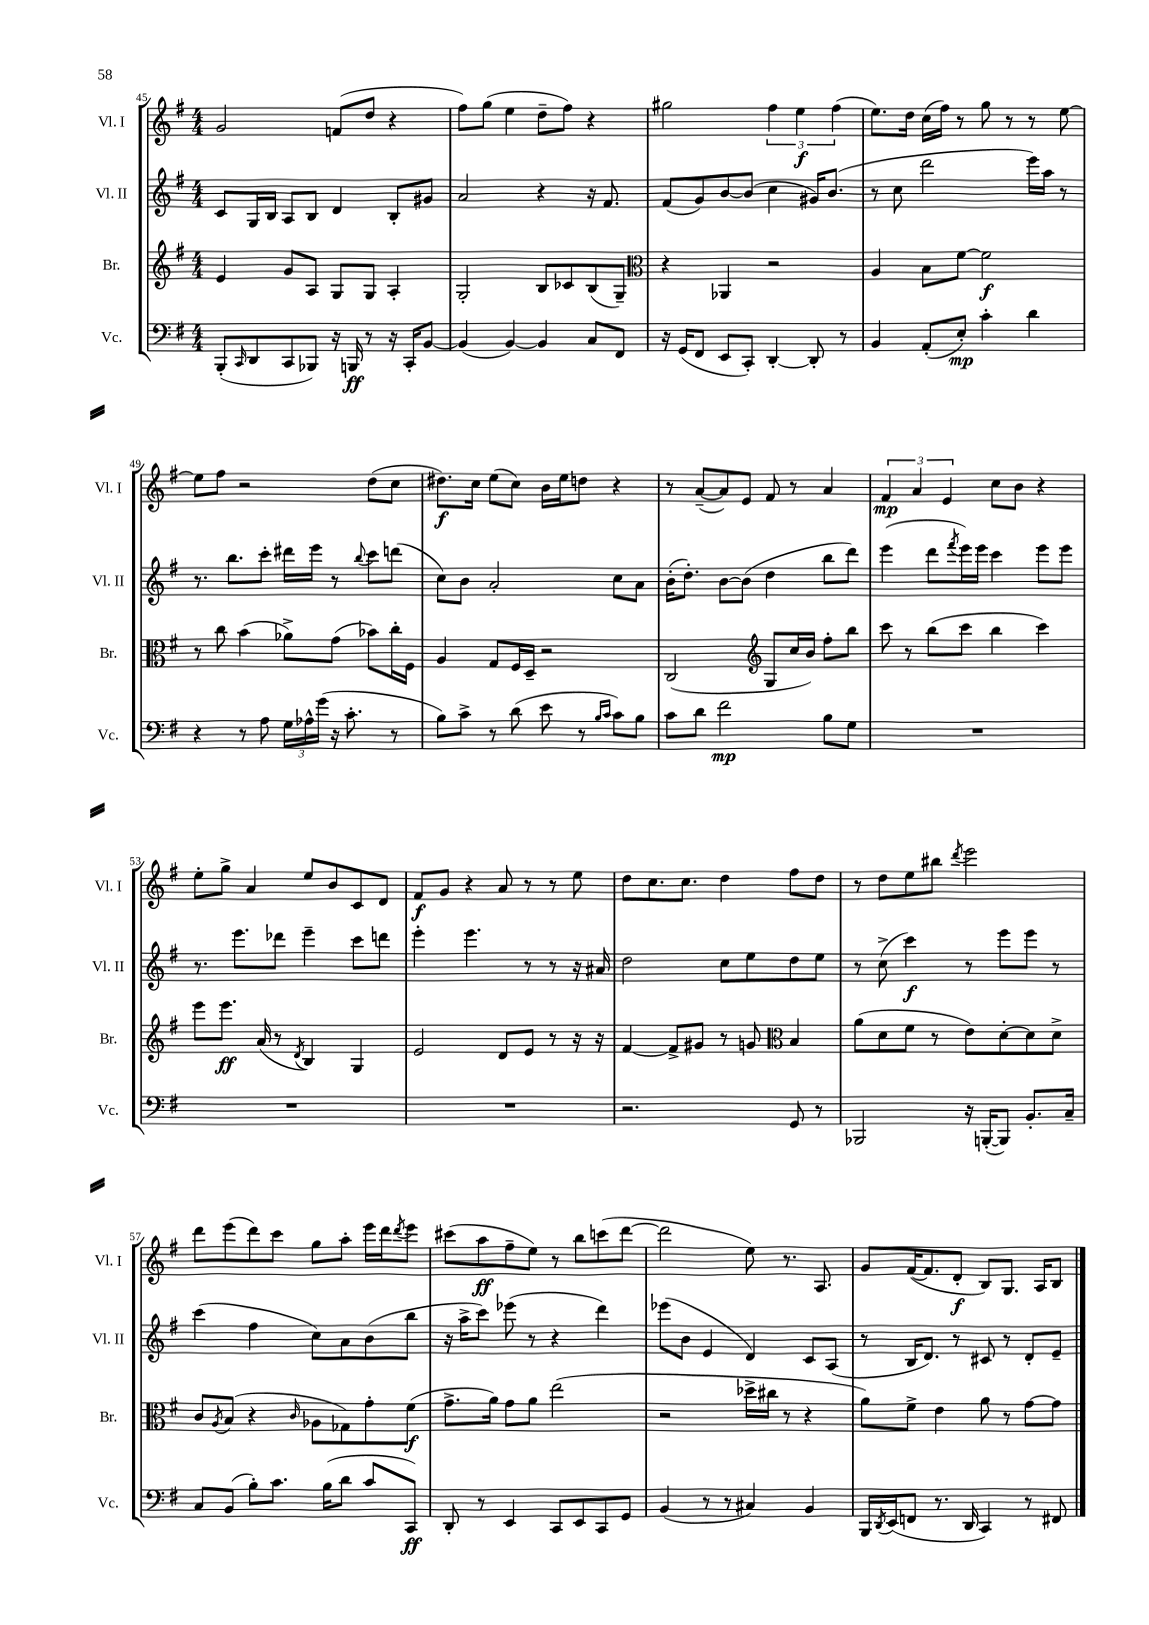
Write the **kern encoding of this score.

**kern	**kern	**kern	**kern
*staff4	*staff3	*staff2	*staff1
*clefF4	*clefG2	*clefG2	*clefG2
*k[f#]	*k[f#]	*k[f#]	*k[f#]
*M4/4	*M4/4	*M4/4	*M4/4
(8BBB'/L	4e/	8c/L	2g/
16qqCC/	.	.	.
8DD/	.	16G/L	.
.	.	16B/JJ	.
8CC/	8g/L	8A/L	.
8BBB-/J)	8A/J	8B/J	.
16r	8G/L	4d/	(8f/L
16BBB/	.	.	.
8r	8G/J	.	8dd/J
16r	4A'/	8B'/L	4r
16CC'/LK	.	.	.
[8BB/J	.	8g#/J	.
=	=	=	=
(4BB/]	2G'/	2a/	8ff#\L)
.	.	.	(8gg\J
[4BB/)	.	.	4ee\
4BB/]	8B/L	4r	8dd~\L
.	8c-/	.	8ff#\J)
8C/L	(8B/	16r	4r
.	.	8.f#/	.
8FF#/J	8G~/J)	.	.
=	=	=	=
*	*clefC3	*	*
16r	4r	(8f#/L	2gg#\
(16GG/LK	.	.	.
8FF#/J	.	8g/)	.
8EE/L	4AA-/	[8b/	.
8CC'/J)	.	(8b/]J	.
[4DD'/	2r	4cc\	6ff#\
.	.	.	6ee\
8DD'/]	.	16g#/LK)	.
.	.	(8.b/J	.
.	.	.	(6ff#\
8r	.	.	.
=	=	=	=
4BB/	4A/	8r	8.ee\L)
.	.	8cc\	.
.	.	.	16dd\Jk
(8AA'/L	8B\L	2ddd\	(16cc\LL
.	.	.	16ff#\JJ)
8E'/J)	[8f#\J	.	8r
4c'\	2f#\]	.	8gg\
.	.	.	8r
4d\	.	16eee\LL)	8r
.	.	16aa\JJ	.
.	.	8r	[8ee\
=	=	=	=
4r	8r	8.r	8ee\]L
.	8cc\	.	8ff#\J
.	.	8.bb\L	.
8r	(4b\	.	2r
8A\	.	8ccc'\J	.
24G\LL	8a-^\L)	16ddd#\LL	.
24A-^^\	.	.	.
.	.	16eee\JJ	.
(24g\JJ	.	.	.
16r	(8g\J	8r	.
8.c'\	.	.	.
.	.	8qqbb/	.
.	8b-\L)	8ccc\L	(8dd\L
8r	16cc'\L	(8ddd\J	8cc\J
.	16F#\JJ	.	.
=	=	=	=
8B\L)	4A/	8cc\L)	8.dd#\L)
8c^\J	.	8b\J	.
.	.	.	16cc\Jk
8r	8G/L	2a'/	(8ee\L
(8d\	16F#/L	.	8cc\J)
.	16D~/JJ	.	.
8e\	2r	.	16b\LL
.	.	.	16ee\J
8r	.	.	8dd\J
16qqB/LL	.	.	.
16qqc/JJ	.	.	.
8c\L)	.	8cc\L	4r
8B\J	.	8a\J	.
=	=	=	=
8c\L	(2C/	(16b'\LK	8r
.	.	8.dd'\J)	.
8d\J	.	.	([8a~/L
2f#\	.	[8b\L	8a/])
.	.	(8b\]J	8e/J
*	*clefG2	*	*
.	8G/L	4dd\	8f#/
.	16cc/L	.	8r
.	16b/JJ)	.	.
8B\L	8ff#'\L	8bb\L	4a/
8G\J	8bb\J	8ddd\J)	.
=	=	=	=
1r	8ccc\	(4eee\	6f#/
.	8r	.	.
.	.	.	6a/
.	(8bb\L	8ddd\L	.
.	.	.	6e/
.	.	8qfff#/	.
.	8ccc\J	16eee\L)	.
.	.	16eee\JJ	.
.	4bb\	4ccc\	8cc\L
.	.	.	8b\J
.	4ccc\)	8eee\L	4r
.	.	8eee\J	.
=	=	=	=
1r	8eee\L	8.r	8ee'\L
.	8.eee\J	.	8gg^\J
.	.	8.eee\L	.
.	.	.	4a/
.	(16a/	.	.
.	8r	8ddd-\J	.
.	8qd/	.	.
.	4B/)	4eee~\	8ee/L
.	.	.	8b/
.	4G/	8ccc\L	8c/
.	.	8ddd\J	8d/J
=	=	=	=
1r	2e/	4eee'\	8f#/L
.	.	.	8g/J
.	.	4.eee\	4r
.	8d/L	.	8a/
.	8e/J	8r	8r
.	8r	8r	8r
.	16r	16r	8ee\
.	16r	16a#/	.
=	=	=	=
2.r	[4f#/	2dd\	8dd\L
.	.	.	8.cc\
.	8f#^/]L	.	.
.	.	.	8.cc\J
.	8g#/J	.	.
.	8r	8cc\L	4dd\
.	8g/	8ee\	.
*	*clefC3	*	*
8GG/	4B/	8dd\	8ff#\L
8r	.	8ee\J	8dd\J
=	=	=	=
2BBB-/	(8a\L	8r	8r
.	8d\	(8cc^\	8dd\L
.	8f#\J	4ccc\)	8ee\
.	8r	.	8bb#\J
.	.	.	8qddd/
16r	8e\L)	8r	2eee\
([16BBB'/LK	.	.	.
8BBB/]J)	[8d'\	8eee\L	.
8.BB'/L	8d\]	8eee\J	.
.	8d^\J	8r	.
16C~/Jk	.	.	.
=	=	=	=
8C/L	8c/L	(4ccc\	8ddd\L
.	8qA/	.	.
(8BB/J	(8B/J	.	(8eee\
8B'\L)	4r	4ff#\	8ddd\)
8.c\J	.	.	8ccc\J
.	16qqc/	.	.
.	8A-\L	8cc\L)	8gg\L
(16B\LK	.	.	.
8d\J	8G-\)	8a\	8aa'\J
8c/L	8g'\	(8b\	16eee\LL
.	.	.	16ddd\J
.	.	.	8qddd/
8CC/J)	(8f#\J	8bb\J	8eee\J
=	=	=	=
8DD'/	8.g^\L	16r	(8ccc#\L
.	.	16aa^\LK	.
8r	.	8ccc\J)	8aa\
.	16a\Jk)	.	.
4EE/	8g\L	(8eee-\	8ff#~\
.	8a\J	8r	8ee\J)
8CC/L	(2ee\	4r	8r
8EE/	.	.	8bb\L
8CC/	.	4ddd\)	(8ccc\
8GG/J	.	.	[8ddd\J
=	=	=	=
(4BB/	2r	(8eee-\L	2ddd\]
.	.	8b\J	.
8r	.	4e/	.
8r	.	.	.
4C#/)	16dd-^\LL	4d/)	8ee\)
.	16cc#\JJ	.	.
.	8r	.	8.r
4BB/	4r	8c/L	.
.	.	.	8.A/
.	.	(8A/J	.
=	=	=	=
16BBB/LL	8a\L)	8r	8g/L
8qDD/	.	.	.
(16EE/J	.	.	.
8FF/J	8f#^\J	16B/LK	([16f#/K
.	.	8.d/J)	8.f#/]
8.r	4e\	.	.
.	.	8r	8d'/J
16DD/	.	.	.
4CC/)	8a\	8c#/	8B/L)
.	8r	8r	8.G/J
8r	[8g\L	8d'/L	.
.	.	.	16A/LK
8FF#/	8g\]J	8e~/J	8B/J
==	==	==	==
*-	*-	*-	*-
